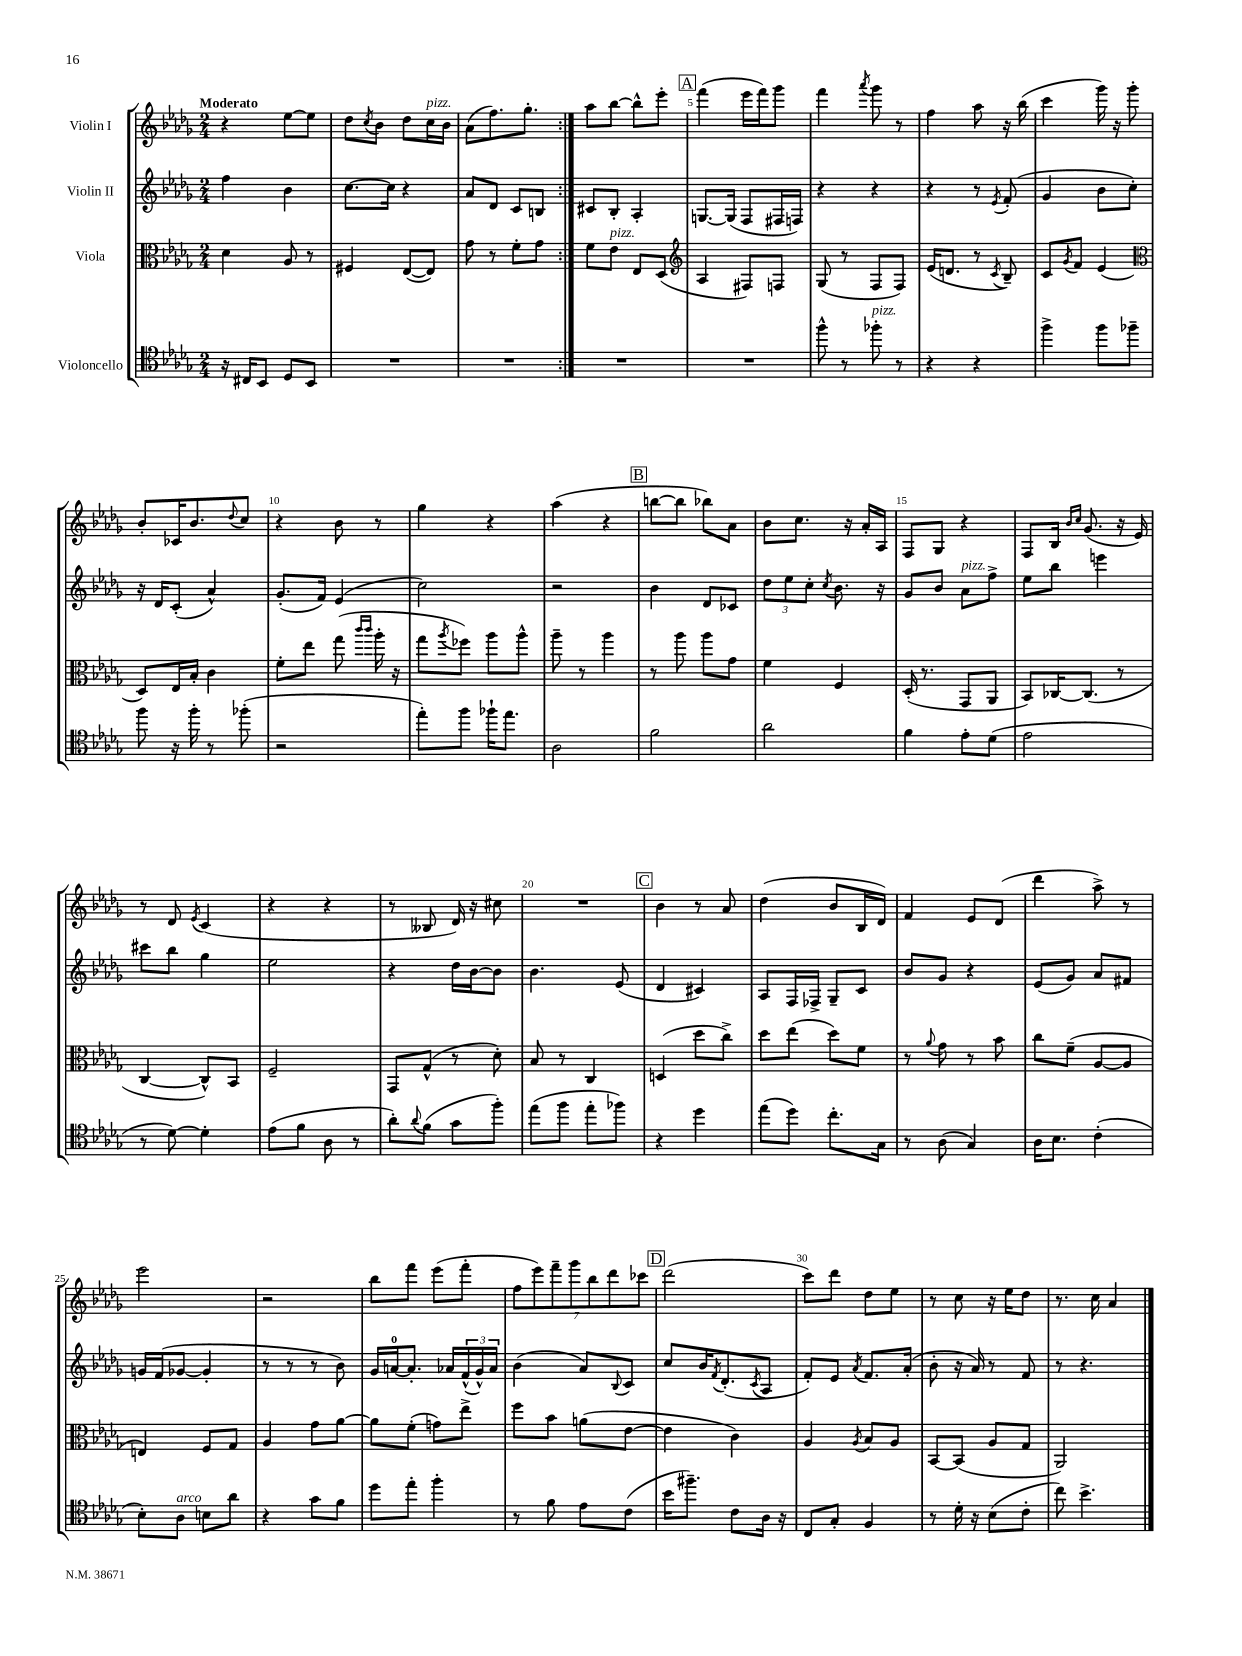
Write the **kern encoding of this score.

**kern	**kern	**kern	**kern
*part4	*part3	*part2	*part1
*staff4	*staff3	*staff2	*staff1
*I"Violoncello	*I"Viola	*I"Violin II	*I"Violin I
*clefC4	*clefC3	*clefG2	*clefG2
*k[b-e-a-d-g-]	*k[b-e-a-d-g-]	*k[b-e-a-d-g-]	*k[b-e-a-d-g-]
*M2/4	*M2/4	*M2/4	*M2/4
=1	=1	=1	=1
!	!	!	!LO:TX:a:B:t=Moderato
16r	4d-\	4ff\	4r
16C#X/KL	.	.	.
8BB-/J	.	.	.
8D-/L	8A-/	4b-\	[8ee-\L
8BB-/J	8r	.	8ee-\J]
=2	=2	=2	=2
2r	4F#X/	[8.cc\L	8dd-\L
.	.	.	8qcc/
.	.	.	8b-\J
.	.	16cc\Jk]	.
.	([8E-/L	4r	8dd-\L
!	!	!	!LO:TX:a:i:t=pizz.
.	8E-/J])	.	16cc\L
.	.	.	16b-\JJ
=3	=3	=3	=3
2r	8g-\	8a-/L	(8a-\L
.	8r	8d-/J	8.ff\)
.	8f'\L	8c/L	.
.	.	.	8.gg-'\J
.	8g-\J	8Bn/J	.
=4:|!	=4:|!	=4:|!	=4:|!
2r	8f\L	8c#X/L	8aa-\L
!	!LO:TX:a:i:t=pizz.	!	!
.	8e-\J	8B-'/J	[8bb-\J
.	8E-/L	4A-'/	8bb-^^\L]
.	(8D-/J	.	8eee-'\J
!!LO:REH:place=s1:t=A
=5	=5	=5	=5
*	*clefG2	*	*
2r	4A-/	[8.Gn/L	(4fff\
.	.	(16G/Jk]	.
.	8F#X/L)	8F/L	16eee-\LL
.	.	.	16fff\J)
.	8Fn/J	16F#X/L	8ggg-\J
.	.	16Fn/JJ)	.
=6	=6	=6	=6
8ff^^\	(8G-/	4r	4fff\
8r	8r	.	.
.	.	.	8qaaa-/
!LO:TX:a:i:t=pizz.	!	!	!
8ff-X'\	8F/L	4r	8ggg-\
8r	8F/J)	.	8r
=7	=7	=7	=7
4r	(16e-/KL	4r	4ff\
.	8.dn/J	.	.
4r	8r	8r	8aa-\
.	8qc/	8qe-/	.
.	8B-~/)	(8f'/	16r
.	.	.	(16bb-\
=8	=8	=8	=8
4ff^\	8c/L	4g-/	4ccc\
.	8qg-/	.	.
.	8f/J	.	.
8ff\L	(4e-/	8b-\L	16ggg-\)
.	.	.	16r
8ff-X~\J	.	8cc'\J)	8ggg-'\
!!LO:LB:g=z
=9	=9	=9	=9
*	*clefC3	*	*
8ff\	8D-/L)	16r	8b-'/L
.	.	16d-/KL	.
16r	16E-/L	(8c'/J	16c-X/K
16ff'\	16B-'/JJ	.	8.b-/
8r	4c\	4a-^^/)	.
.	.	.	8qqdd-/
(8ff-X'\	.	.	8cc/J
=10	=10	=10	=10
2r	8f'\L	(8.g-'/L	4r
.	8ee-\J	.	.
.	.	16f/Jk)	.
.	(8gg-\	(4e-/	8b-\
.	16qqccc/LL	.	.
.	16qqccc/JJ	.	.
.	16aa-'\	.	8r
.	16r	.	.
=11	=11	=11	=11
8ee-'\L)	8gg-\L	2cc\)	4gg-\
.	8qaa-/	.	.
8ff\J	8ff-X\J)	.	.
16ff-X`\KL	8aa-\L	.	4r
8.ee-\J	.	.	.
.	8aa-^^\J	.	.
=12	=12	=12	=12
2A-\	8aa-~\	2r	(4aa-\
.	8r	.	.
.	4aa-\	.	4r
!!LO:REH:place=s1:t=B
=13	=13	=13	=13
2f\	8r	4b-\	[8bbn\L
.	8aa-\	.	8bb\J]
.	8aa-\L	8d-/L	8bb-X\L)
.	8g-\J	8c-X/J	8a-\J
=14	=14	=14	=14
2a-\	4f\	12dd-\L	8b-\L
.	.	12ee-\	.
.	.	.	8.cc\J
.	.	12cc'\J	.
.	.	8qcc/	.
.	4F/	8.b-\	.
.	.	.	16r
.	.	.	16a-'/LL
.	.	16r	16A-/JJ
=15	=15	=15	=15
4f\	(16D-'/	8g-/L	8F/L
.	8.r	.	.
.	.	8b-/J	8G-/J
!	!	!LO:TX:a:i:t=pizz.	!
8e-'\L	8GG-/L	8a-\L	4r
(8d-\J	8AA-/J	8ff^\J	.
=16	=16	=16	=16
2e-\	8BB-/L)	8ee-\L	8F/L
.	[16C-X/K	8bb-\J	16B-/Jk
.	.	.	16qqb-/LL
.	.	.	16qqcc/JJ
.	(8.C-/J]	.	(8.g-/
.	.	4eeen\	.
.	8r	.	16r
.	.	.	16e-/)
!!LO:LB:g=z
=17	=17	=17	=17
8r	[4C/	8ccc#X\L	8r
[8d-\)	.	8bb-\J	8d-/
.	.	.	8qe-/
4d-'\]	8C^^/L])	4gg-\	(4c/
.	8BB-/J	.	.
=18	=18	=18	=18
(8e-\L	2F~/	2ee-\	4r
8f\J	.	.	.
8A-\	.	.	4r
8r	.	.	.
=19	=19	=19	=19
8a-'\L)	8GG-/L	4r	8r
8qqa-/	.	.	.
(8f\J	(8G-^^/J	.	8B--X/
8g-\L	8r	16dd-\LL	16d-/)
.	.	[16b-\J	16r
8ff'\J)	8d-'\)	8b-\J]	8cc#X\
=20	=20	=20	=20
(8ee-\L	8B-/	4.b-\	2r
8ff\J	8r	.	.
8ee-'\L	4C/	.	.
8ff-X\J)	.	(8e-/	.
!!LO:REH:place=s1:t=C
=21	=21	=21	=21
4r	(4Dn/	4d-/	4b-\
4dd-\	8dd-\L	4c#X/)	8r
.	8cc^\J)	.	8a-/
=22	=22	=22	=22
(8ee-\L	8dd-\L	8A-/L	(4dd-\
8dd-\J)	(8ee-\J	16F/L	.
.	.	16F-X^/JJ	.
8.cc'\L	8dd-\L)	8G-~/L	8b-/L
.	8f\J	8c/J	16B-/L
16G-\Jk	.	.	16d-/JJ)
=23	=23	=23	=23
8r	8r	8b-/L	4f/
.	8qqa-/	.	.
(8A-\	8g-\	8g-/J	.
4G-/)	8r	4r	8e-/L
.	8b-\	.	(8d-/J
=24	=24	=24	=24
16A-\KL	8cc\L	(8e-/L	4ddd-\
8.B-\J	.	.	.
.	(8f~\J	8g-/J)	.
(4c'\	[8A-/L	8a-/L	8aa-^\)
.	8A-/J]	8f#X/J	8r
!!LO:LB:g=z
=25	=25	=25	=25
8B-'\L)	4En/)	16gn/LL	2eee-\
.	.	(16f/J	.
!LO:TX:a:i:t=arco	!	!	!
8A-\J	.	[8g-X/J	.
8Bn\L	8F/L	4g-'/]	.
8a-\J	8G-/J	.	.
=26	=26	=26	=26
4r	4A-/	8r	2r
.	.	8r	.
8g-\L	8g-\L	8r	.
8f\J	[8a-\J	8b-\)	.
=27	=27	=27	=27
8dd-\L	8a-\L]	16g-/LL	8bb-\L
.	.	[16an/J	.
8ee-'\J	(8f'\J	8.a'/J]	8fff\J
4ff'\	8gn\L)	.	(8eee-\L
.	.	16a-X/LL	.
.	8ee-^\J	(24f^^/	8fff'\J
.	.	24g-^^/)	.
.	.	24a-/JJ	.
=28	=28	=28	=28
8r	8ff\L	(4b-\	14ff\L
.	.	.	14eee-\)
8f\	8b-\J	.	.
.	.	.	14fff~\
.	.	.	14ggg-\
8e-\L	(8an\L	8a-/L)	.
.	.	.	14bb-\
.	.	.	14ddd-\
.	.	8qqB-/	.
(8c\J	[8e-\J	8c/J	.
.	.	.	14ccc-X\J
!!LO:REH:place=s1:t=D
=29	=29	=29	=29
16b-\KL	4e-\]	8cc/L	(2ddd-\
8.ff#X~\J)	.	.	.
.	.	16b-/K	.
.	.	8qf/	.
.	.	(8.d-'/	.
8c\L	4c\)	.	.
.	.	8qc/	.
16A-\Jk	.	8A-/J	.
16r	.	.	.
=30	=30	=30	=30
8C/L	4A-/	8f'/L)	8ccc\L)
8G-'/J	.	8e-/J	8ddd-\J
.	8qA-/	8qa-/	.
4F/	8B-/L	8.f/L	8dd-\L
.	8A-/J	.	8ee-\J
.	.	(16a-'/Jk	.
=31	=31	=31	=31
8r	[8BB-/L	8b-'\	8r
16d-'\	(8BB-/J]	16r	8cc\
16r	.	16a-/)	.
(8B-\L	8A-/L	8r	16r
.	.	.	16ee-\KL
8c'\J	8G-/J	8f/	8dd-\J
=32	=32	=32	=32
8cc\)	2AA-/)	8r	8.r
4.b-^\	.	4.r	.
.	.	.	16cc\
.	.	.	4a-/
==	==	==	==
*-	*-	*-	*-
